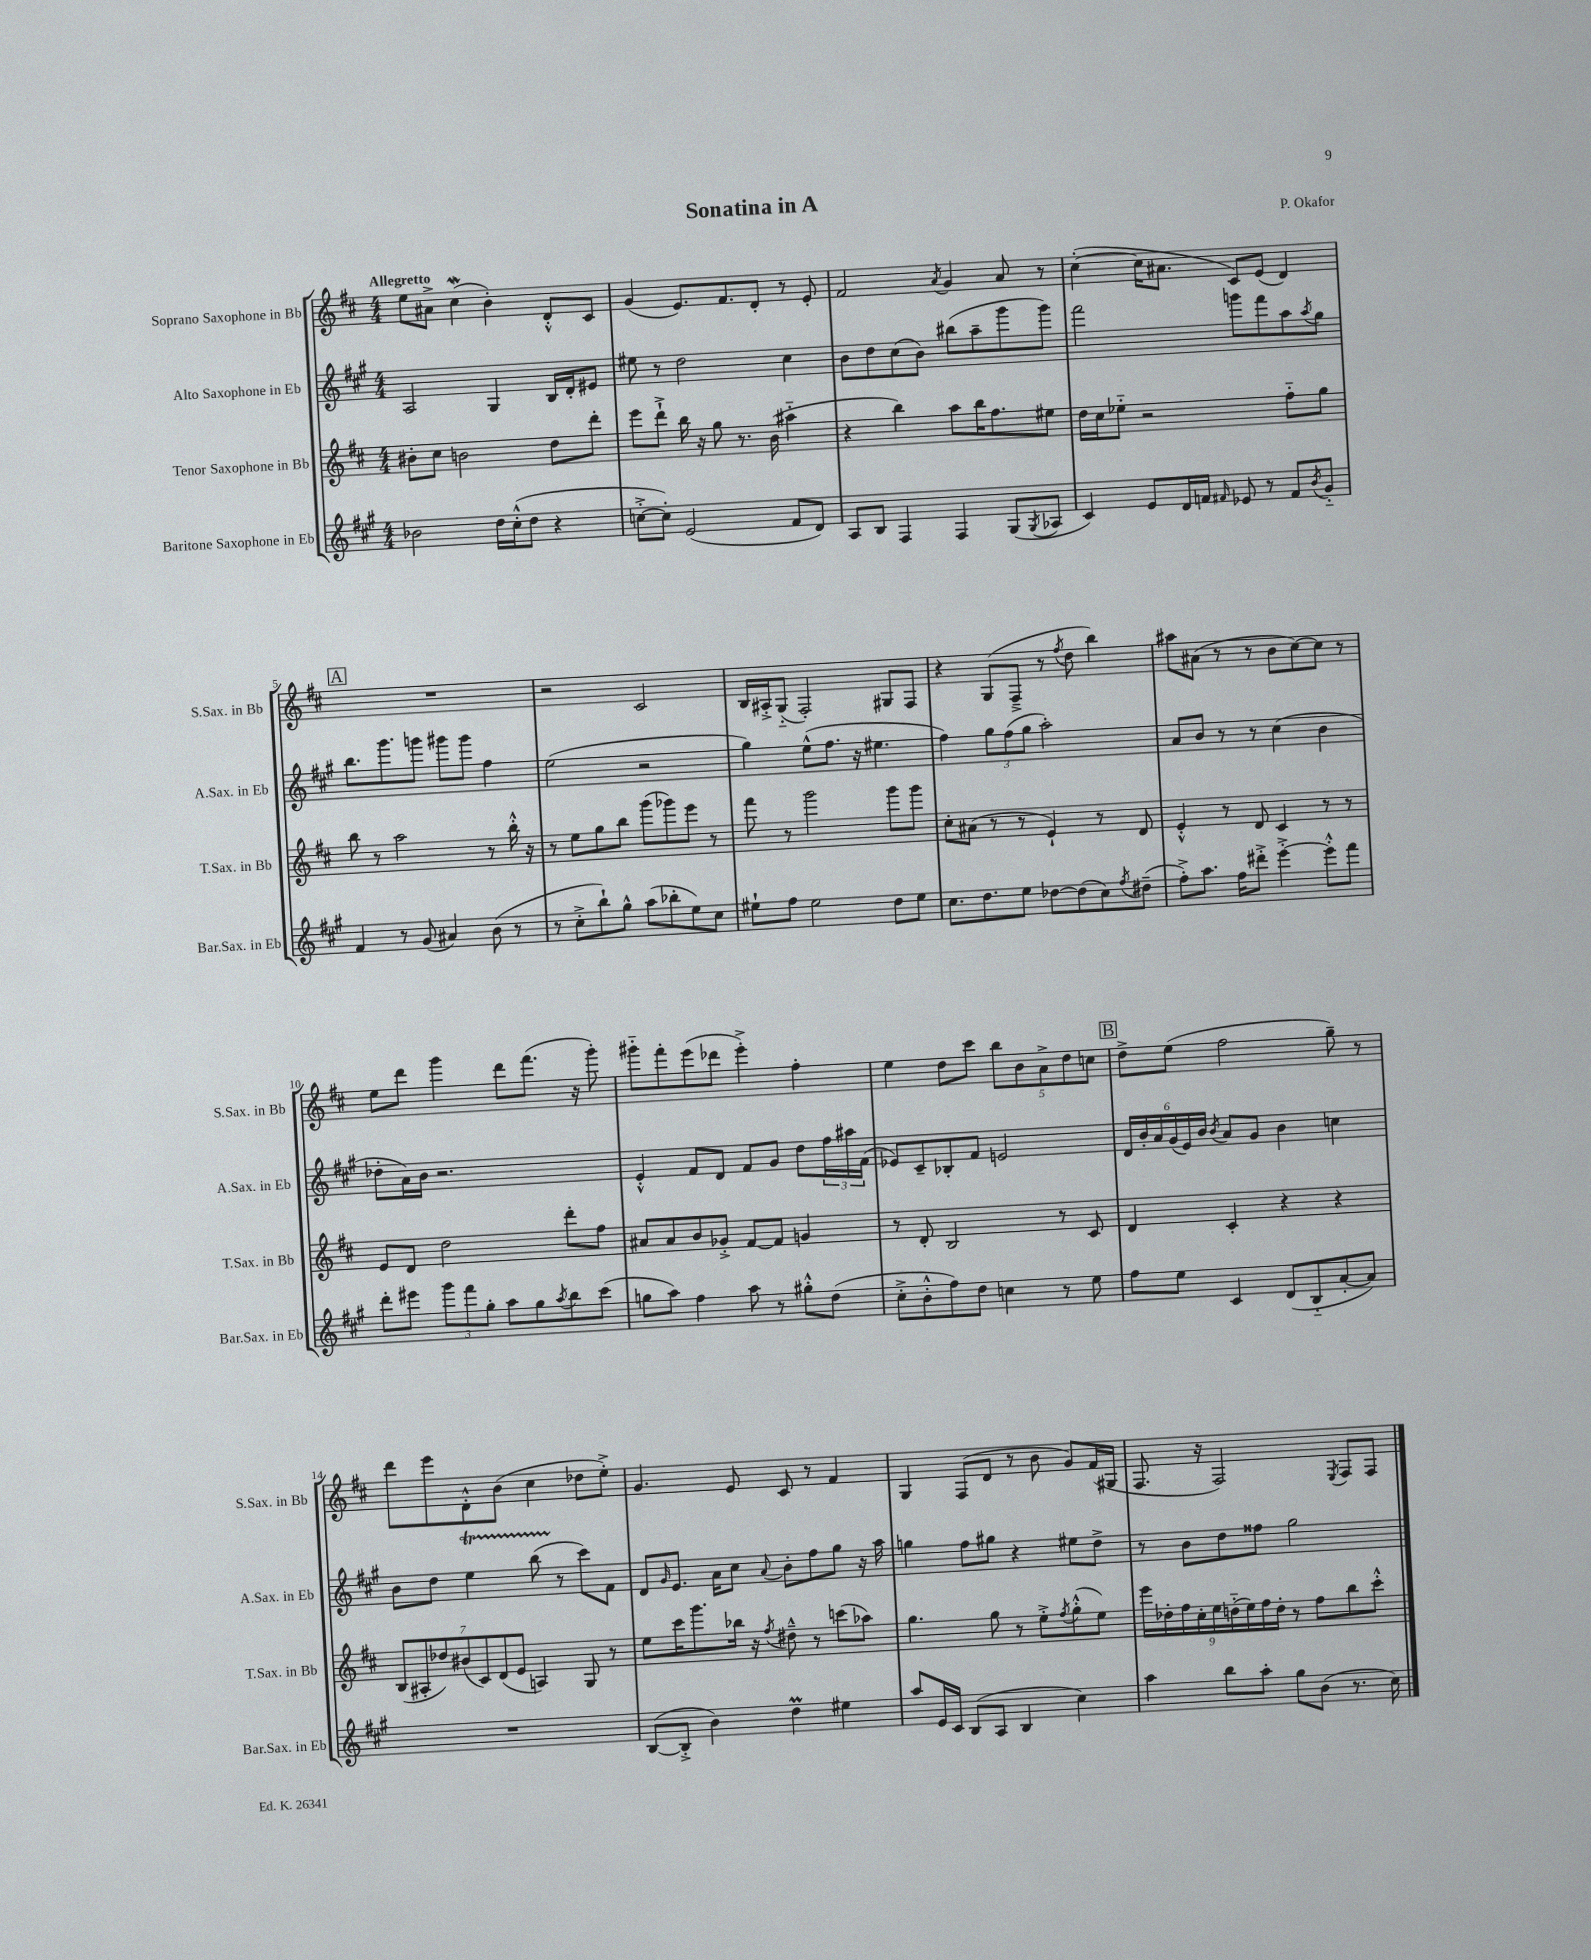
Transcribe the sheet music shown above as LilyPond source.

\header { title = "Sonatina in A" composer = "P. Okafor" }
<<
\new StaffGroup <<
\new Staff = "s0" \with { instrumentName = "Soprano Saxophone in Bb" shortInstrumentName = "S.Sax. in Bb" } {
    \clef treble \key d \major \numericTimeSignature \time 4/4 \tempo "Allegretto"
    e''8 ais'8-> cis''4\mordent( b'4-.) d'8-.-^ cis'8 |
    g'4( e'8.) fis'8. d'8-. r8 e'8-. |
    fis'2 \acciaccatura { a'8 } g'4 a'8 r8 |
    cis''4~-.( cis''16 ais'8. cis'8) e'8( d'4) |
    \mark \markup { \box "A" } R1 |
    r2 cis'2 |
    b16 ais16-.-> g8-_( fis2-.) gis8 fis8 |
    r4 g8( fis8---> r8 \acciaccatura { fis''8 } d''8 b''4) |
    ais''8 ais'8( r8 r8 b'8 cis''8~) cis''8 r8 |
    e''8 d'''8 g'''4 d'''8 fis'''8.( r16 g'''8-.) |
    gis'''8-_ fis'''8-. e'''8( des'''8 e'''4-.->) fis''4-. |
    e''4 d''8 cis'''8 \tuplet 5/4 { b''8 b'8 a'8-> d''8 c''8 } |
    \mark \markup { \box "B" } d''8-> e''8( fis''2 g''8--) r8 |
    d'''8 e'''8 d'8-.-^ b'8( cis''4 des''8 e''8-.->) |
    g'4. e'8 cis'8 r8 fis'4 |
    g4 fis8( d'8 r8 b'8 g'8) fis'16( gis16 |
    fis8. r16 fis2) \acciaccatura { e8 } fis8 fis8 \bar "|." |
}
\new Staff = "s1" \with { instrumentName = "Alto Saxophone in Eb" shortInstrumentName = "A.Sax. in Eb" } {
    \clef treble \key a \major \numericTimeSignature \time 4/4
    a2 gis4 b16 d'16-. eis'8 |
    eis''8 r8 d''2 cis''4 |
    b'8 d''8 cis''8( b'8) bis''8( a''8-- gis'''8 gis'''8) |
    fis'''2 g'''8 fis'''8 a''8 \acciaccatura { a''8 } gis''8 |
    \mark \markup { \box "A" } b''8. gis'''8. g'''8 gis'''8 gis'''8 fis''4 |
    e''2( r2 |
    gis''4) e''8-^( fis''8. r16 eis''4. |
    fis''4) \tuplet 3/2 { gis''8 fis''8( gis''8 } a''2-.) |
    a'8 b'8 r8 r8 cis''4( b'4 |
    des''8-. a'16) b'16 r2. |
    e'4-.-^ fis'8 d'8 fis'8 gis'8 d''8 \tuplet 3/2 { fis''16 ais''16 fis'16( } |
    ees'8) cis'8-- bes8-. fis'8 e'2 |
    \mark \markup { \box "B" } \tuplet 6/4 { d'16 b'16-. a'16 gis'16( e'16) b'16 } \acciaccatura { b'8 } a'8 gis'8 b'4 c''4 |
    b'8 d''8 e''4\startTrillSpan b''8( r8\stopTrillSpan cis'''8) fis'8 |
    d'8 \grace { gis'16 } e'8. a'16 cis''8 \appoggiatura { a'8 } b'8-. fis''8 gis''8 r16 a''16 |
    g''4 fis''8 gis''8 r4 eis''8 d''8-> |
    r8 b'8 d''8 fisis''8 gis''2 \bar "|." |
}
\new Staff = "s2" \with { instrumentName = "Tenor Saxophone in Bb" shortInstrumentName = "T.Sax. in Bb" } {
    \clef treble \key d \major \numericTimeSignature \time 4/4
    bis'8-. cis''8 b'2 d''8 d'''8-. |
    e'''8 d'''8-!-> b''16 r16 g''8 r8. b'16( ais''4-_ |
    r4 b''4) a''8 b''16 fis''8. eis''8 |
    d''16 cis''16 ees''8-_ r2 fis''8-_ g''8 |
    \mark \markup { \box "A" } b''8 r8 a''2 r8 b''16-.-^ r16 |
    r8 e''8 g''8 b''8 g'''8( ges'''8) e'''8 r8 |
    fis'''8 r8 g'''2 g'''8 g'''8 |
    cis''8-. ais'8( r8 r8 e'4-!) r8 d'8 |
    e'4-.-^ r8 d'8 cis'4 r8 r8 |
    e'8 d'8 d''2 d'''8-. fis''8 |
    ais'8 ais'8 b'8 ges'8-.-> fis'8~ fis'8 g'4 |
    r8 d'8-. b2 r8 cis'8 |
    \mark \markup { \box "B" } d'4 cis'4-. r4 r4 |
    \tuplet 7/4 { b8( ais8-. des''8) bis'8( cis'8) d'8( e'8 } a4) g8 r8 |
    e''8 cis'''16 g'''8. bes''16 r16 \acciaccatura { fis''8 } dis''8---^ r8 c'''8( aes''8) |
    g''4. g''8 r8 e''8-.-> \acciaccatura { fis''8 } g''8-.-^( e''8) |
    \tuplet 9/8 { e'''16 des''16-. fis''16 cis''16-. e''16 d''16-_( e''16) fis''16 d''16-. } r8 fis''8 b''8 cis'''8-.-^ \bar "|." |
}
\new Staff = "s3" \with { instrumentName = "Baritone Saxophone in Eb" shortInstrumentName = "Bar.Sax. in Eb" } {
    \clef treble \key a \major \numericTimeSignature \time 4/4
    bes'2 d''16 cis''16-.-^( d''8 r4 |
    c''8~-.-> c''8-.) e'2( fis'8 d'8) |
    a8 b8 fis4 fis4 gis8( \acciaccatura { gis8 } aes8 |
    cis'4) e'8 d'16 f'16 \grace { fis'16 } ees'8 r8 fis'8 \acciaccatura { b'8 } gis'8-_ |
    \mark \markup { \box "A" } fis'4 r8 gis'8( ais'4) b'8( r8 |
    r8 cis''8-.-> b''8-!) gis''8-^ a''8( bes''8-. e''8) cis''8 |
    eis''8-! fis''8 eis''2 d''8 eis''8 |
    cis''8. d''8. e''8 des''8~ des''8( cis''8) \acciaccatura { fis''8 } dis''8--( |
    fis''8-.->) a''8. fis''16 dis'''8-.-> e'''4~-.-> e'''8-.-^ fis'''8 |
    d'''8-. eis'''8 \tuplet 3/2 { gis'''8 fis'''8 gis''8-. } a''8 gis''8 \acciaccatura { a''8 } b''8 cis'''8( |
    g''8 a''8) fis''4 a''8 r8 gis''8-.-^ d''8( |
    cis''8-.-> b'8-.-^ fis''8) d''8 c''4 r8 e''8 |
    \mark \markup { \box "B" } fis''8 e''8 cis'4 d'8( b8-_ a'8~-. a'8) |
    R1 |
    b8~( b8-.-> b'4) d''4\prall eis''4 |
    a''8 e'16 cis'16 b8( a8 b4 cis''4) |
    a''4 b''8 a''8-. gis''8 b'8( r8. cis''16) \bar "|." |
}
>>
>>
